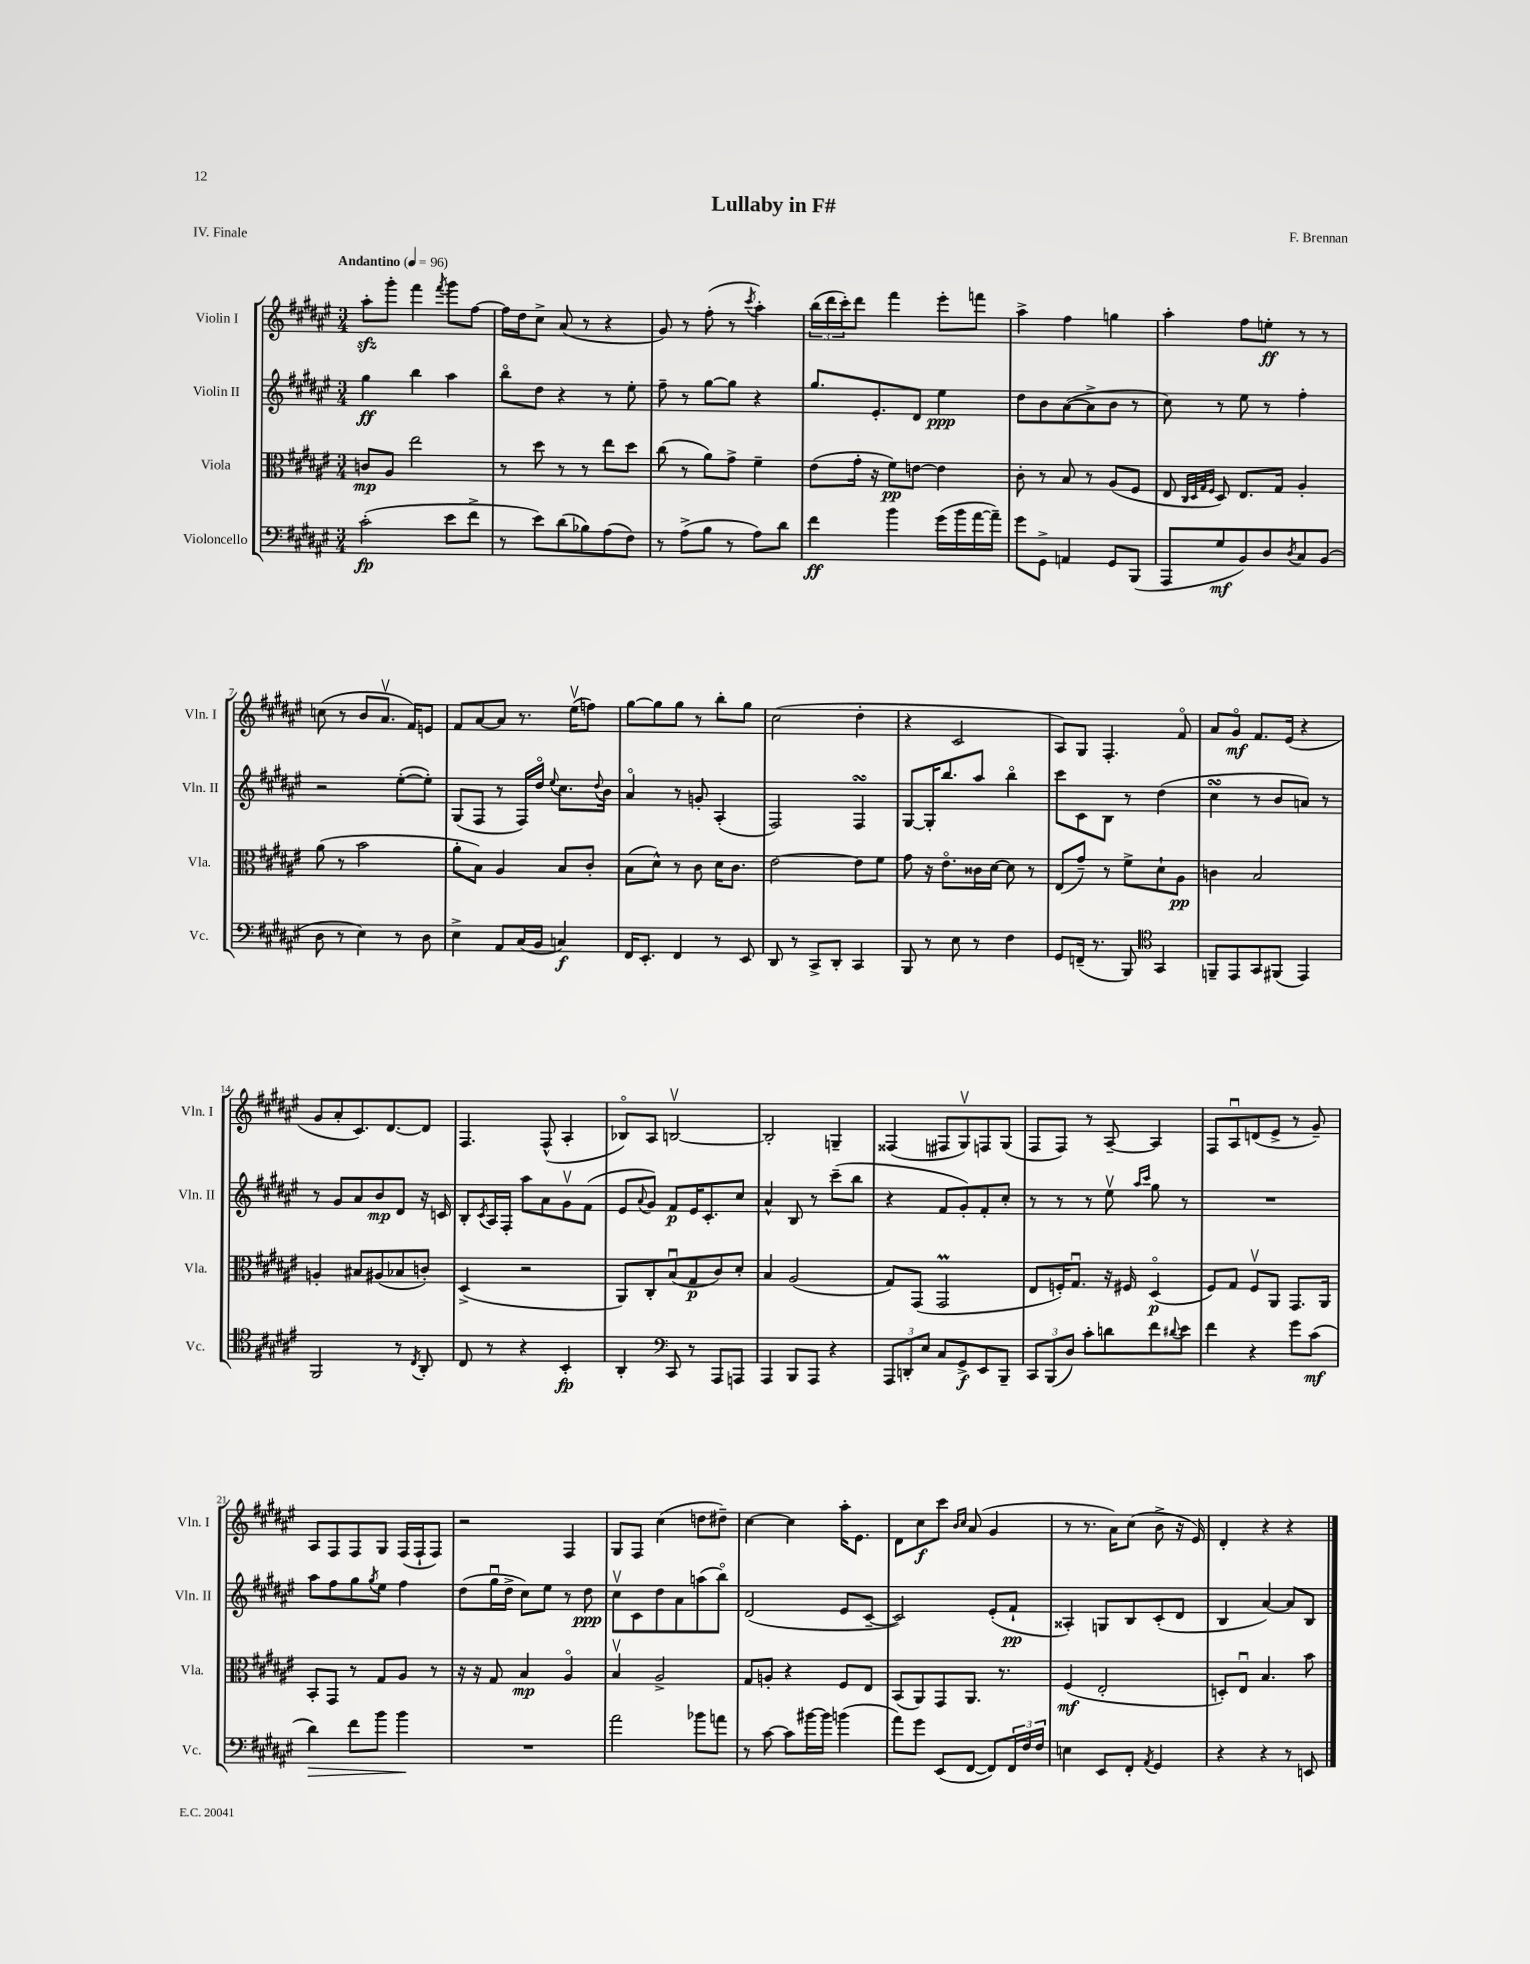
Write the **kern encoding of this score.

**kern	**dynam	**kern	**dynam	**kern	**dynam	**kern	**dynam
*part4	*part4	*part3	*part3	*part2	*part2	*part1	*part1
*staff4	*staff4	*staff3	*staff3	*staff2	*staff2	*staff1	*staff1
*I"Violoncello	*	*I"Viola	*	*I"Violin II	*	*I"Violin I	*
*I'Vc.	*	*I'Vla.	*	*I'Vln. II	*	*I'Vln. I	*
*clefF4	*	*clefC3	*	*clefG2	*	*clefG2	*
*k[f#c#g#d#a#e#]	*	*k[f#c#g#d#a#e#]	*	*k[f#c#g#d#a#e#]	*	*k[f#c#g#d#a#e#]	*
*M3/4	*	*M3/4	*	*M3/4	*	*M3/4	*
*MM96	*	*MM96	*	*MM96	*	*MM96	*
=1	=1	=1	=1	=1	=1	=1	=1
!	!	!	!	!	!	!LO:TX:a:B:t=Andantino	!
(2c#'\	fp	8cn/L	mp	4gg#\	ff	8aa#zz'\L	.
.	.	8A#/J	.	.	.	8ggg#'\J	.
.	.	2ee#\	.	4bb\	.	4fff#\	.
.	.	.	.	.	.	8qfff#/	.
8e#\L	.	.	.	4aa#\	.	8ggg#\L	.
8f#^\J	.	.	.	.	.	[8ff#\J	.
=2	=2	=2	=2	=2	=2	=2	=2
8r	.	8r	.	8bb\L	.	16ff#\LL]	.
.	.	.	.	.	.	16dd#\J	.
8e#\L)	.	8dd#\	.	8dd#\J	.	8cc#^\J	.
(8d#\	.	8r	.	4r	.	(8a#/	.
8B-X\)	.	8r	.	.	.	8r	.
(8A#\	.	8ee#\L	.	8r	.	4r	.
8F#\J)	.	8dd#\J	.	8ee#'\	.	.	.
=3	=3	=3	=3	=3	=3	=3	=3
8r	.	(8cc#\	.	8ff#~\	.	8g#/)	.
(8A#^\L	.	8r	.	8r	.	8r	.
8B\J	.	8a#\L)	.	[8gg#\L	.	(8ff#'\	.
8r	.	8g#^\J	.	8gg#\J]	.	8r	.
.	.	.	.	.	.	8qccc#/	.
8A#\L)	.	4f#~\	.	4r	.	4aa#'\)	.
8d#\J	.	.	.	.	.	.	.
=4	=4	=4	=4	=4	=4	=4	=4
4f#\	ff	(8e#\L	.	8.gg#/L	.	(24bb\LL	.
.	.	.	.	.	.	24ddd#\	.
.	.	.	.	.	.	24ccc#'\J)	.
.	.	16g#'\Jk	.	.	.	8ddd#\J	.
.	.	16r	.	8.e#'/	.	.	.
4b\	.	8f#\L)	pp	.	.	4fff#\	.
.	.	[8en\J	.	8d#/J	.	.	.
(16g#\LL	.	4e\]	.	4ee#\	ppp	8eee#'\L	.
16b\	.	.	.	.	.	.	.
[16a#\	.	.	.	.	.	8fffn\J	.
16a#~\JJ])	.	.	.	.	.	.	.
=5	=5	=5	=5	=5	=5	=5	=5
8g#\L	.	8c#'\	.	8dd#\L	.	4aa#^\	.
8GG#^\J	.	8r	.	8b\	.	.	.
4AAn/	.	8B/	.	([8a#\	.	4ff#\	.
.	.	8r	.	8a#^\]	.	.	.
8GG#/L	.	(8A#/L	.	8b\J	.	4ggn\	.
(8BBB/J	.	8F#/J	.	8r	.	.	.
=6	=6	=6	=6	=6	=6	=6	=6
8AAA#/L	.	8E#/	.	8cc#\)	.	4aa#'\	.
.	.	32qqC#/LLL	.	.	.	.	.
.	.	32qqD#/	.	.	.	.	.
.	.	32qqG#/	.	.	.	.	.
.	.	32qqF#/JJJ	.	.	.	.	.
8G#/	mf	8D#/)	.	8r	.	.	.
8BB/)	.	8.E#/L	.	8ee#\	.	8ff#\L	.
8D#/	.	.	.	8r	.	8een'\J	ff
.	.	16G#/Jk	.	.	.	.	.
8qD#/	.	.	.	.	.	.	.
8C#/	.	4A#'/	.	4ff#'\	.	8r	.
(8BB/J	.	.	.	.	.	8r	.
!!LO:LB:g=z
=7	=7	=7	=7	=7	=7	=7	=7
8D#\	.	(8a#\	.	2r	.	(8ccn\	.
8r	.	8r	.	.	.	8r	.
4E#\)	.	2b\	.	.	.	8b/L	.
.	.	.	.	.	.	8.a#v/J	.
8r	.	.	.	([8ee#'\L	.	.	.
.	.	.	.	.	.	16f#/KL)	.
8D#\	.	.	.	8ee#'\J])	.	8en/J	.
=8	=8	=8	=8	=8	=8	=8	=8
4E#^\	.	8a#'\L	.	(8G#/L	.	8f#/L	.
.	.	8B\J)	.	8F#/J	.	[8a#/	.
8AA#/L	.	4A#/	.	8r	.	8a#/J]	.
(16C#/L	.	.	.	16F#/LL)	.	8.r	.
16BB/JJ	.	.	.	16dd#/JJ	.	.	.
.	.	.	.	8qqee#/	.	.	.
4Cn/)	f	8B/L	.	8.cc#\L	.	.	.
.	.	.	.	.	.	(16ee#v\KL	.
.	.	8c#'/J	.	.	.	8ffn\J)	.
.	.	.	.	8qqdd#/	.	.	.
.	.	.	.	16b\Jk	.	.	.
=9	=9	=9	=9	=9	=9	=9	=9
16FF#/KL	.	(8B\L	.	4a#/	.	[8gg#\L	.
8.EE#'/J	.	.	.	.	.	.	.
.	.	8d#^^\J)	.	.	.	8gg#\]	.
4FF#/	.	8r	.	8r	.	8gg#\J	.
.	.	8c#\	.	8gn'/	.	8r	.
8r	.	16d#\KL	.	(4A#'/	.	8bb'\L	.
.	.	8.c#\J	.	.	.	.	.
8EE#/	.	.	.	.	.	8gg#\J	.
=10	=10	=10	=10	=10	=10	=10	=10
8DD#/	.	[2e#\	.	2F#/)	.	(2cc#\	.
8r	.	.	.	.	.	.	.
8CC#^/L	.	.	.	.	.	.	.
8DD#'/J	.	.	.	.	.	.	.
4CC#/	.	8e#\L]	.	4F#sSSs/	.	4dd#'\	.
.	.	8f#\J	.	.	.	.	.
=11	=11	=11	=11	=11	=11	=11	=11
8BBB/	.	8g#\	.	[8G#/L	.	4r	.
8r	.	16r	.	16G#'/K]	.	.	.
.	.	8.e#\L	.	8.bb/	.	.	.
8E#\	.	.	.	.	.	2c#/	.
8r	.	16c##X\L	.	8aa#/J	.	.	.
.	.	[16d#\JJ	.	.	.	.	.
4F#\	.	8d#\]	.	4bb\	.	.	.
.	.	8r	.	.	.	.	.
=12	=12	=12	=12	=12	=12	=12	=12
8GG#/L	.	(8E#/L	.	8ccc#\L	.	8A#/L)	.
(16FFn~/Jk	.	8g#~/J)	.	8c#\	.	8G#/J	.
8.r	.	.	.	.	.	.	.
.	.	8r	.	8B\J	.	4.F#'/	.
8BBB/)	.	8f#^\L	.	8r	.	.	.
*clefC4	*	*	*	*	*	*	*
4GG#/	.	8d#`\	.	(4dd#\	.	.	.
.	.	8A#\J	pp	.	.	8f#/	.
=13	=13	=13	=13	=13	=13	=13	=13
8FFn~/L	.	4cn\	.	4cc#sSSS\	.	8a#/L	.
8EE#/	.	.	.	.	.	8g#/J	mf
8GG#/	.	2B/	.	8r	.	8.f#/L	.
(8FF#X/J	.	.	.	8b/L	.	.	.
.	.	.	.	.	.	(16e#/Jk	.
4EE#/)	.	.	.	8an/J)	.	4r	.
.	.	.	.	8r	.	.	.
!!LO:LB:g=z
=14	=14	=14	=14	=14	=14	=14	=14
2FF#/	.	4An'/	.	8r	.	8g#/L	.
.	.	.	.	8g#/L	.	8a#'/	.
.	.	8B#X/L	.	8a#/	.	8.c#/)	.
.	.	(8A#X/	.	8b/	mp	.	.
.	.	.	.	.	.	[8.d#/	.
8r	.	8B-X/	.	8d#/J	.	.	.
8qC#/	.	.	.	.	.	.	.
8AA#'/	.	8cn'/J)	.	16r	.	8d#/J]	.
.	.	.	.	16cn/	.	.	.
=15	=15	=15	=15	=15	=15	=15	=15
8C#/	.	(4D#^/	.	8B'/L	.	4.F#/	.
.	.	.	.	8qc#/	.	.	.
8r	.	.	.	16A#/L	.	.	.
.	.	.	.	16F#'/JJ	.	.	.
4r	.	2r	.	8aa#\L	.	.	.
.	.	.	.	8a#\	.	(8F#^^/	.
4BB'/	fp	.	.	8g#v\	.	4A#'/	.
.	.	.	.	(8f#\J	.	.	.
=16	=16	=16	=16	=16	=16	=16	=16
4AA#'/	.	8AA#/L)	.	8e#/L	.	8B-X/L)	.
.	.	.	.	8qqa#/	.	.	.
.	.	8C#'/	.	8g#/J)	.	8A#/J	.
*clefF4	*	*	*	*	*	*	*
8CC#/	.	(8Bu/	.	8f#/L	p	[2Bnv/	.
8r	.	8G#/	p	16e#/K	.	.	.
.	.	.	.	8.c#'/	.	.	.
8AAA#/L	.	8c#/)	.	.	.	.	.
8AAAn/J	.	8d#'/J	.	8cc#/J	.	.	.
=17	=17	=17	=17	=17	=17	=17	=17
4AAA#/	.	4B/	.	4a#^^/	.	2B'/]	.
8BBB/L	.	(2A#/	.	8B/	.	.	.
8AAA#/J	.	.	.	8r	.	.	.
4r	.	.	.	(8ccc#~\L	.	4Gn~/	.
.	.	.	.	8bb\J	.	.	.
=18	=18	=18	=18	=18	=18	=18	=18
12AAA#/L	.	8G#/L)	.	4r	.	(4F##X/	.
12DDn'/	.	.	.	.	.	.	.
.	.	(8GG#/J	.	.	.	.	.
12E#/J	.	.	.	.	.	.	.
8C#/L	.	2GG#M/	.	8f#/L	.	8F#X/L	.
8GG#^/	f	.	.	8g#'/)	.	8G#v/)	.
8EE#/	.	.	.	8f#'/	.	8Fn/	.
8BBB~/J	.	.	.	8cc#'/J	.	(8G#/J	.
=19	=19	=19	=19	=19	=19	=19	=19
12CC#/L	.	8E#/L	.	8r	.	8F#/L	.
(12BBB/	.	.	.	.	.	.	.
.	.	16Fn'/K)	.	8r	.	8F#/J)	.
12D#/J)	.	.	.	.	.	.	.
.	.	8.G#u/J	.	.	.	.	.
8c#'\L	.	.	.	8r	.	8r	.
8dn\	.	16r	.	8ee#v\	.	[8A#~/	.
.	.	16F#X/	.	.	.	.	.
.	.	.	.	16qqaa#/LL	.	.	.
.	.	.	.	16qqccc#/JJ	.	.	.
8f#\	.	(4D#/	p	8gg#\	.	4A#/]	.
8qqd#X/	.	.	.	.	.	.	.
8e#\J	.	.	.	8r	.	.	.
=20	=20	=20	=20	=20	=20	=20	=20
4f#\	.	8F#/L)	.	2.r	.	8F#/L	.
.	.	8G#/J	.	.	.	8A#u/	.
4r	.	8F#v/L	.	.	.	(8dn/	.
.	.	8AA#/J	.	.	.	8e#^/J	.
8g#\L	.	8.GG#/L	.	.	.	8r	.
(8c#\J	mf	.	.	.	.	8g#~/)	.
.	.	16AA#/Jk	.	.	.	.	.
!!LO:LB:g=z
=21	=21	=21	=21	=21	=21	=21	=21
!	!LO:HP:b	!	!	!	!	!	!
4d#\)	>	8BB'/L	.	8aa#\L	.	8A#/L	.
.	.	8GG#/J	.	8ff#\	.	8F#/	.
8f#\L	.	8r	.	8gg#\	.	8F#/	.
.	.	.	.	8qgg#/	.	.	.
8b\J	.	8G#/L	.	8ee#\J	.	8G#/J	.
4b\	.	8A#/J	.	4ff#\	.	(16F#/LL	.
.	.	.	.	.	.	16F#`/J	.
.	.	8r	.	.	.	8F#/J)	.
.	]	.	.	.	.	.	.
=22	=22	=22	=22	=22	=22	=22	=22
2.r	.	16r	.	(8dd#\L	.	2r	.
.	.	16r	.	.	.	.	.
.	.	8G#/	.	16gg#u\L	.	.	.
.	.	.	.	16dd#^\JJ	.	.	.
.	.	4B/	mp	8cc#\L)	.	.	.
.	.	.	.	8ee#\J	.	.	.
.	.	4A#/	.	8r	.	4F#/	.
.	.	.	.	8dd#\	ppp	.	.
=23	=23	=23	=23	=23	=23	=23	=23
2a#\	.	4Bv/	.	8cc#v\L	.	8G#/L	.
.	.	.	.	8c#\	.	8F#/J	.
.	.	2A#^/	.	8dd#\	.	(4cc#\	.
.	.	.	.	8a#\	.	.	.
8b-X\L	.	.	.	(8aan\	.	8ddn\L	.
8an\J	.	.	.	8bb\J)	.	8dd#X~\J)	.
=24	=24	=24	=24	=24	=24	=24	=24
8r	.	8G#/L	.	(2d#/	.	[4cc#\	.
[8c#\	.	8An'/J	.	.	.	.	.
8c#\L]	.	4r	.	.	.	4cc#\]	.
[16b#X\L	.	.	.	.	.	.	.
16b#\JJ]	.	.	.	.	.	.	.
(4bn\	.	8F#/L	.	8e#/L	.	16aa#'\KL	.
.	.	.	.	.	.	8.e#\J	.
.	.	8E#/J	.	[8c#~/J	.	.	.
=25	=25	=25	=25	=25	=25	=25	=25
8a#\L)	.	(8BB/L	.	2c#/])	.	8d#\L	.
8g#\J	.	8AA#/)	.	.	.	8cc#\	f
(8EE#/L	.	8GG#/	.	.	.	8ccc#\J	.
.	.	.	.	.	.	16qqb/LL	.
.	.	.	.	.	.	16qqcc#/JJ	.
[8FF#/J	.	8.AA#/J	.	.	.	(8a#/	.
8FF#/L])	.	.	.	(8e#'/L	.	4g#/	.
.	.	8.r	.	.	.	.	.
24FF#/L	.	.	.	8f#`/J	pp	.	.
24F#/	.	.	.	.	.	.	.
24F#/JJ	.	.	.	.	.	.	.
=26	=26	=26	=26	=26	=26	=26	=26
4En\	.	(4F#/	mf	4A##X'/)	.	8r	.
.	.	.	.	.	.	8.r	.
8EE#/L	.	2E#'/	.	8Gn/L	.	.	.
.	.	.	.	.	.	16a#\KL)	.
8FF#'/J	.	.	.	8B/	.	(8cc#\J	.
8qAA#/	.	.	.	.	.	.	.
4GG#/	.	.	.	(8c#'/	.	8b^\	.
.	.	.	.	8d#/J	.	16r	.
.	.	.	.	.	.	16e#/)	.
=27	=27	=27	=27	=27	=27	=27	=27
4r	.	8Dn'/L)	.	4B/	.	4d#'/	.
.	.	8E#u/J	.	.	.	.	.
4r	.	4.B/	.	[4a#/)	.	4r	.
8r	.	.	.	8a#/L]	.	4r	.
8EEn/	.	8b\	.	8B/J	.	.	.
==	==	==	==	==	==	==	==
*-	*-	*-	*-	*-	*-	*-	*-
